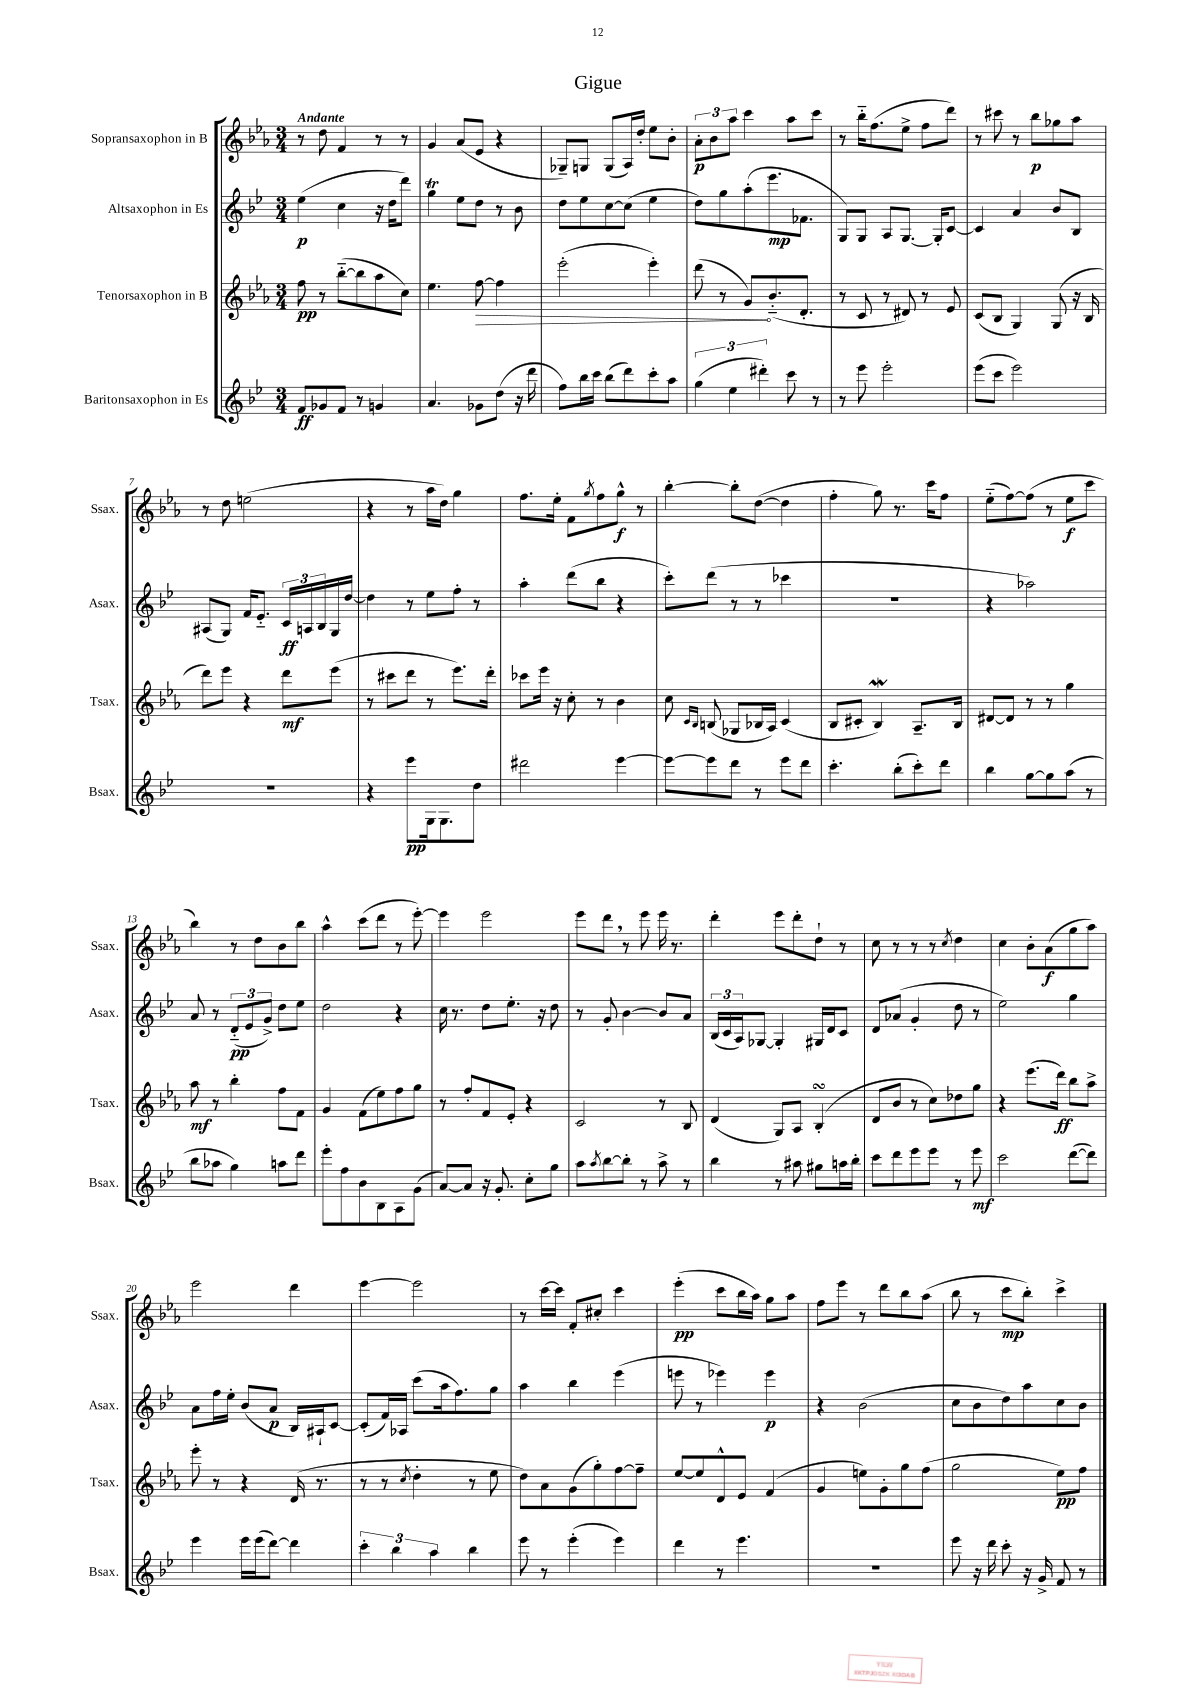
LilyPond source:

\header { title = "Gigue" }
<<
\new StaffGroup <<
\new Staff = "s0" \with { instrumentName = "Sopransaxophon in B" shortInstrumentName = "Ssax." } {
    \clef treble \key ees \major \numericTimeSignature \time 3/4 \tempo "Andante"
    r8 d''8 f'4 r8 r8 |
    g'4 aes'8( ees'8 r4 |
    ges8--) g8 g8( aes16) d''16-. ees''8 bes'8-. |
    \tuplet 3/2 { aes'8-.\p bes'8 aes''8 } c'''4 aes''8 c'''8 |
    r8 bes''16-_ f''8.( ees''8-> f''8 d'''8) |
    r8 cis'''8 r8 bes''8\p ges''8 aes''8 |
    r8 d''8 e''2( |
    r4 r8 aes''16 d''16) g''4 |
    f''8. ees''16-. f'8 \acciaccatura { g''8 } f''8 g''8-^\f r8 |
    bes''4~-. bes''8-. d''8~( d''4 |
    f''4-. g''8) r8. c'''16 f''8 |
    ees''8-_( f''8~) f''8( r8 ees''8\f c'''8 |
    bes''4) r8 d''8 bes'8 bes''8 |
    aes''4-^ c'''8( d'''8 r8 ees'''8~-.) |
    ees'''4 ees'''2 |
    ees'''8 d'''8 \breathe r8 ees'''8 ees'''16 r8. |
    d'''4-. ees'''8 d'''8-. d''8-! r8 |
    c''8 r8 r8 r8 \acciaccatura { c''8 } d''4 |
    c''4 bes'8-. aes'8\f( g''8 aes''8) |
    ees'''2 d'''4 |
    ees'''4~ ees'''2 |
    r8 c'''16~ c'''16 f'8-. cis''8-. c'''4 |
    ees'''4-.\pp( c'''8 bes''16 aes''16) g''8 aes''8 |
    f''8 ees'''8 r8 d'''8 bes''8 aes''8( |
    bes''8 r8 c'''8\mp bes''8-.) c'''4-> \bar "|." |
}
\new Staff = "s1" \with { instrumentName = "Altsaxophon in Es" shortInstrumentName = "Asax." } {
    \clef treble \key bes \major \numericTimeSignature \time 3/4
    ees''4\p( c''4 r16 d''16 d'''8) |
    g''4\trill ees''8 d''8 r8 bes'8 |
    d''8 ees''8 c''8~ c''8( ees''4 |
    d''8) g''8 a''8-.( ees'''8.\mp fes'8. |
    g8) g8 a8 g8.~ g16-. c'8~ |
    c'4 a'4 bes'8 bes8 |
    ais8( g8) f'16 ees'8.-_ \tuplet 3/2 { c'16\ff a16 bes16 } g16 d''16~ |
    d''4 r8 ees''8 f''8-. r8 |
    a''4-. d'''8( bes''8 r4 |
    c'''8-.) d'''8( r8 r8 ces'''4 |
    R2. |
    r4 aes''2) |
    a'8 r8 \tuplet 3/2 { d'8-_\pp( ees'8 g'8->) } d''8 ees''8 |
    d''2 r4 |
    c''16 r8. d''8 ees''8.-. r16 d''8 |
    r8 g'8-. bes'4~ bes'8 a'8 |
    \tuplet 3/2 { bes16( c'16 a16) } ges8~ ges4-. gis16 d'16 c'8 |
    d'8 aes'8( g'4-. d''8 r8 |
    ees''2) g''4 |
    a'8 f''16 ees''16-. bes'8( a'8\p bes16) ais16-! c'8~ |
    c'8-.( f'16) aes16 c'''8( a''16 f''8.) g''8 |
    a''4 bes''4 ees'''4( |
    e'''8 r8 ees'''4) ees'''4\p |
    r4 bes'2( |
    c''8 bes'8 d''8) a''8 c''8 bes'8 \bar "|." |
}
\new Staff = "s2" \with { instrumentName = "Tenorsaxophon in B" shortInstrumentName = "Tsax." } {
    \clef treble \key ees \major \numericTimeSignature \time 3/4
    f''8\pp r8 bes''8~-_( bes''8 aes''8 c''8) |
    ees''4. \once \override Hairpin.circled-tip = ##t f''8~\> f''4 |
    ees'''2-.( ees'''4-.) |
    d'''8( r8 g'8\!) bes'8.-_( d'8.-. |
    r8 c'8 r8 dis'8) r8 ees'8 |
    c'8( bes8 g4) g8( r16 bes16 |
    d'''8) ees'''8 r4 d'''8\mf ees'''8( |
    r8 cis'''8 d'''8 r8 ees'''8.) d'''16-. |
    ces'''8 ees'''16 r16 c''8-. r8 bes'4 |
    c''8 \grace { c'16 bes16 } b8( ges8 bes16 aes16) c'4( |
    bes8 cis'8-. bes4\mordent) aes8.-- bes16 |
    dis'8~ dis'8 r8 r8 g''4 |
    aes''8\mf r8 bes''4-. f''8 f'8 |
    g'4 f'8( ees''8) f''8 g''8 |
    r8 f''8-. f'8 ees'8-. r4 |
    c'2 r8 bes8 |
    d'4( g8) aes8 bes4-.\turn( |
    d'8 bes'8 r8 c''8) des''8 g''8 |
    r4 ees'''8.( d'''16\ff) bes''8 aes''8-> |
    ees'''8-. r8 r4 d'16( r8. |
    r8 r8 \acciaccatura { c''8 } d''4-. r8 ees''8 |
    d''8) aes'8 g'8( g''8-.) f''8~ f''8-- |
    ees''8~ ees''8 d'8-^ ees'8 f'4( |
    g'4 e''8) g'8-. g''8 f''8( |
    g''2 ees''8\pp) f''8 \bar "|." |
}
\new Staff = "s3" \with { instrumentName = "Baritonsaxophon in Es" shortInstrumentName = "Bsax." } {
    \clef treble \key bes \major \numericTimeSignature \time 3/4
    f'8\ff ges'8 f'8 r8 g'4 |
    a'4. ges'8 d''8( r16 d'''16 |
    f''8) bes''16 c'''16 bes''8( d'''8) c'''8-. a''8 |
    \tuplet 3/2 { g''4( ees''4 dis'''4-.) } c'''8 r8 |
    r8 ees'''8 ees'''2-. |
    ees'''8( c'''8 ees'''2) |
    R2. |
    r4 ees'''8\pp g16 g8. d''8 |
    dis'''2 ees'''4~ |
    ees'''8~ ees'''8 d'''8 r8 ees'''8 d'''8 |
    c'''4.-. bes''8-.( c'''8-.) d'''8 |
    bes''4 g''8~ g''8 a''8( r8 |
    bes''8 aes''8 g''4) a''8 d'''8 |
    ees'''8-. f''8 bes'8 bes8 a8 g'8( |
    a'8~) a'8 r16 g'8.-. c''8-. g''8 |
    a''8 \acciaccatura { a''8 } bes''8~ bes''8-. r8 a''8-> r8 |
    bes''4 r8 ais''8 gis''8 a''16 bes''16-. |
    c'''8 d'''8 ees'''8 ees'''8 r8 ees'''8\mf |
    c'''2 d'''8~( d'''8) |
    ees'''4 ees'''16 ees'''16( d'''8~) d'''4 |
    \tuplet 3/2 { c'''4-. bes''4 a''4 } bes''4 |
    ees'''8 r8 ees'''4-.( ees'''4) |
    d'''4 r8 ees'''4. |
    R2. |
    ees'''8 r16 d'''16 c'''8-. r16 g'16-> f'8 r8 \bar "|." |
}
>>
>>
